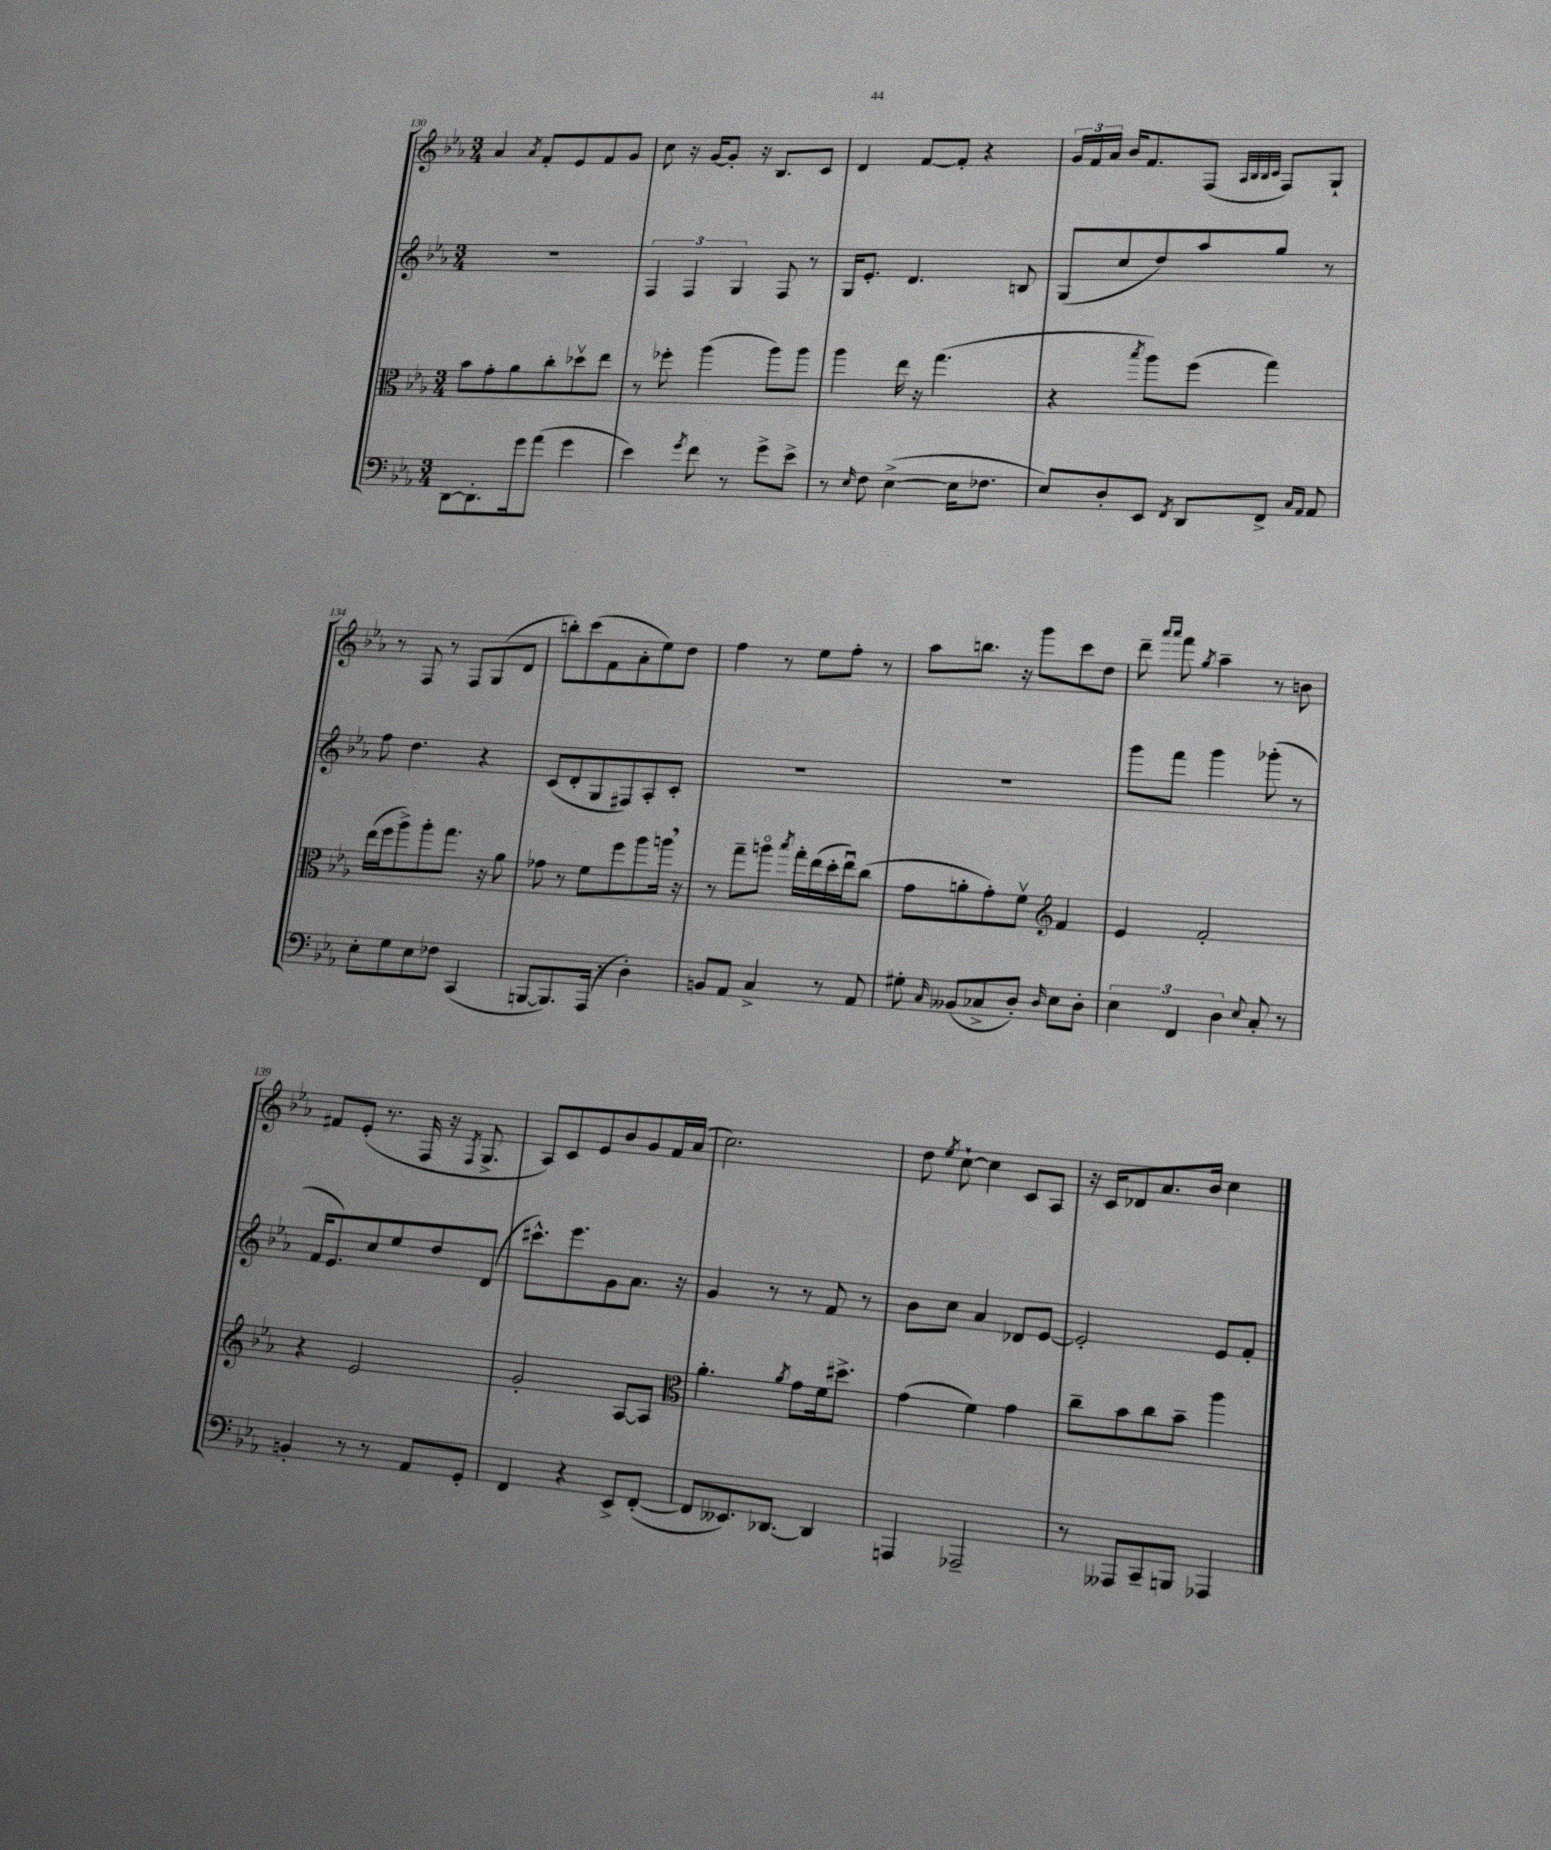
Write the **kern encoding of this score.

**kern	**kern	**kern	**kern
*staff4	*staff3	*staff2	*staff1
*clefF4	*clefC3	*clefG2	*clefG2
*k[b-e-a-]	*k[b-e-a-]	*k[b-e-a-]	*k[b-e-a-]
*M3/4	*M3/4	*M3/4	*M3/4
[8DD	8b-	2.r	4a-
8.DD']	8g'	.	.
.	.	.	8qa-
.	8a-	.	8f'
16g	.	.	.
(8a-	8cc'	.	8e-
4g	8dd-v	.	8f
.	8ee-	.	8g
=	=	=	=
4e-)	8r	6F	8cc
.	8ff-'	.	16r
.	.	6F	.
.	.	.	[16g
8qg	.	.	.
8f	(4aa-	.	8g']
.	.	6G	.
8r	.	.	16r
.	.	.	8.B-
8g^	8aa-)	8F	.
8e-^	8aa-	8r	8c
=	=	=	=
8r	4aa-	16G	4d
.	.	8.e-'	.
16qqE-	.	.	.
8F	.	.	.
([4E-^	16ee-	4.d	[8f
.	16r	.	.
.	(4.gg	.	8f']
16E-]	.	.	4r
8.F-	.	.	.
.	.	8B	.
=	=	=	=
8E-)	4r	(8G	24g
.	.	.	24f
.	.	.	24a-
8D'	.	8cc	16b-
.	.	.	8.f
.	8qbb-	.	.
8EE-	8aa-)	8dd)	.
8qFF	.	.	.
8DD	(8ff	8aa-	(8F
.	.	.	32qqA-
.	.	.	32qqB-
.	.	.	32qqB-
.	.	.	32qqc
8FF^	4gg)	8gg	8F)
16qqC	.	.	.
16qqAA-	.	.	.
8AA-	.	8r	8G`
=	=	=	=
8E-'	(16ee-	8ff	8r
.	16ff	.	.
8G	8aa-^)	4.dd	8F
8E-	8aa-'	.	8r
8F-	8.gg	.	8F
(4CC	.	4r	(8G
.	16r	.	.
.	8a-	.	8d
=	=	=	=
[8BBB	8g-	(8c	8bb')
8.BBB])	8r	8d'	(8ccc
.	8f	8G	8f
(16AAA-	.	.	.
8r	8ff	8F#)	8a-'
4D')	8aa-	8A-'	8ee-)
.	16aa	8c'	8dd
.	16r	.	.
=	=	=	=
8BB	8r	2.r	4ff
8AA-	8gg~	.	.
4C^	8aao	.	8r
.	8qbb-	.	.
.	16gg'	.	8ee-
.	(16ee-	.	.
8r	16dd'	.	8ff'
.	16ee-u)	.	.
8AA-	(8cc	.	8r
=	=	=	=
8G#'	8g	2.r	8aa-
16qqC	.	.	.
(8BB--	8a'	.	8.bb
8C-^	8g')	.	.
.	.	.	16r
8D')	8fv	.	8ggg
*	*clefG2	*	*
16qqD	.	.	.
8E-	4f	.	8ccc
8D'	.	.	8dd
=	=	=	=
6E-	4e-	8ggg	8ddd~
.	.	.	16qqaaa-
.	.	.	16qqaaa-
.	.	8fff	8fff
6FF	.	.	.
.	.	.	8qgg
.	2f'	4ggg	4aa-~
6D	.	.	.
8qqE-	.	.	.
8C'	.	(8ggg-'	8r
8r	.	8r	8b
=	=	=	=
4BB'	4r	16f	8f#
.	.	8.e-)	.
.	.	.	(8e-'
8r	2e-	8cc	8.r
8r	.	8ee-	.
.	.	.	16F
8AA-	.	8dd	16r
.	.	.	8qF
.	.	.	8.G^
8GG'	.	(8d	.
=	=	=	=
4FF	2g'	8.ccc#^^)	8A-)
.	.	.	8c
.	.	8.eee-	.
4r	.	.	8e-
.	.	8g	8b-
8EE-^	[8A-	8.a-	8g
([8FF'	8A-]	.	16f
.	.	16r	(16a-
=	=	=	=
*	*clefC3	*	*
8FF]	4.a-'	4g	2.cc)
8.EE--)	.	.	.
.	.	8r	.
[8.DD-	.	.	.
.	8qa-	.	.
.	8g	8r	.
4DD-]	16f	8f	.
.	8.dd#^	.	.
.	.	8r	.
=	=	=	=
4AAA	(4g	8b-	8dd
.	.	.	8qee-
.	.	8cc	[8cc`
2AAA-~	4f)	4a-	4cc]
.	4g	8d-	8c
.	.	[8e-	8A-
=	=	=	=
8r	8cc~	2e-']	16r
.	.	.	16c
8AAA--	8b-	.	8d-
8CC~	8cc	.	8.a-
8BBB	8b-~	.	.
.	.	.	16b-
4AAA-	4aa-	8e-	4cc
.	.	8f'	.
==	==	==	==
*-	*-	*-	*-
